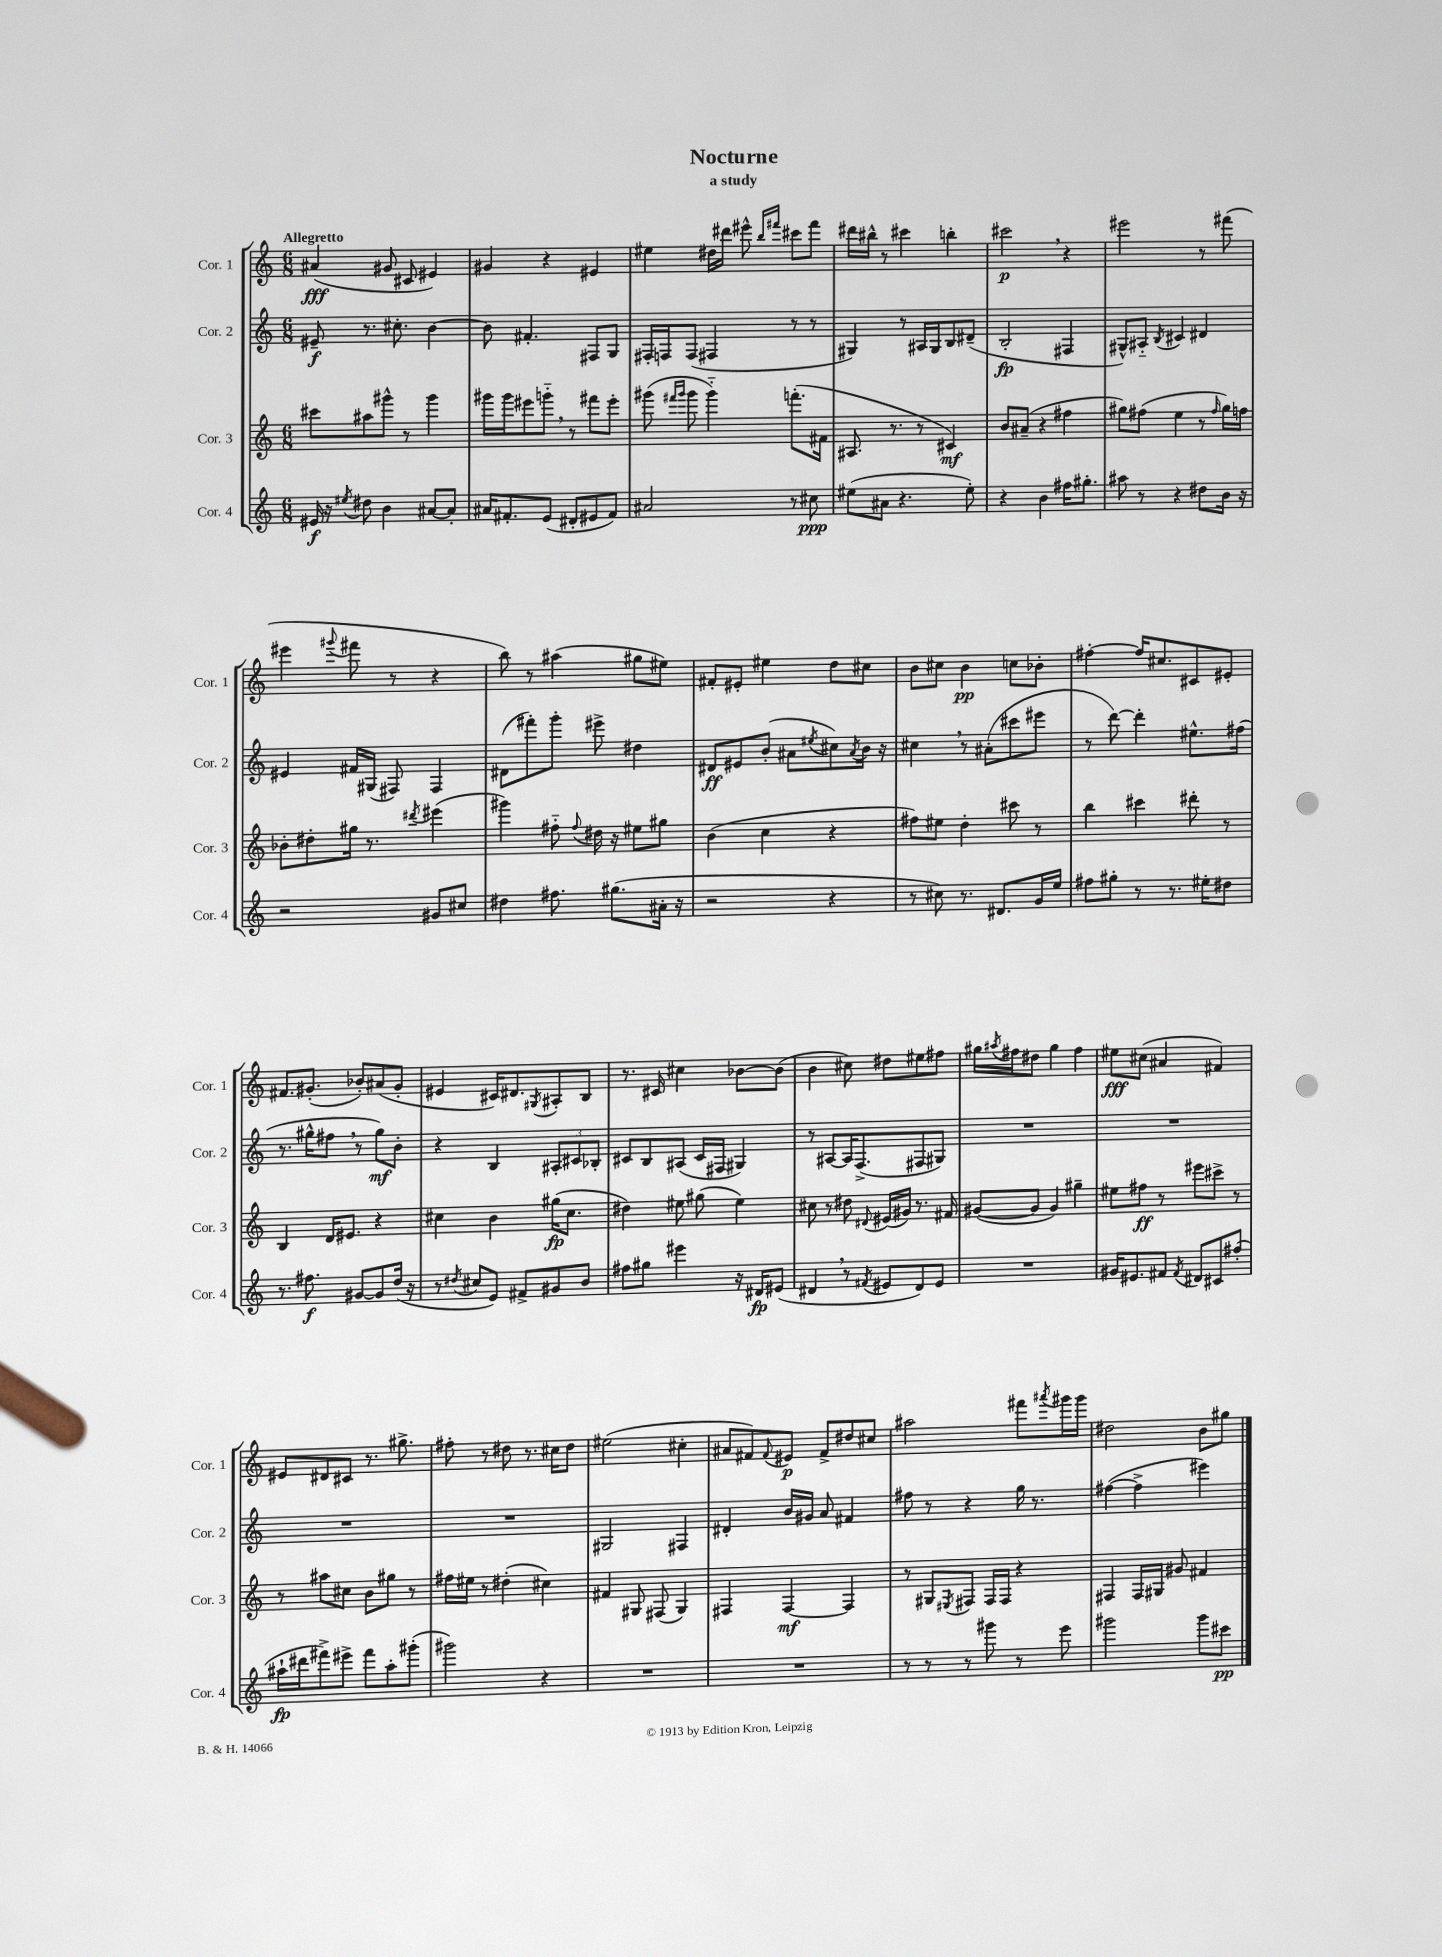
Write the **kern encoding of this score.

**kern	**kern	**kern	**kern
*staff4	*staff3	*staff2	*staff1
*clefG2	*clefG2	*clefG2	*clefG2
*k[]	*k[]	*k[]	*k[]
*M6/8	*M6/8	*M6/8	*M6/8
16e#	8ccc#	8e#~	(4a#
16r	.	.	.
8qee#	.	.	.
8dd#	8aa#	8.r	.
4b	8ggg#^^	.	8g#
.	.	8.cc#'	.
.	8r	.	8c#
[8a#	4ggg#	[4b	4e#)
8a#']	.	.	.
=	=	=	=
16a#	16ggg#	8b]	4g#
8.f#'	16ggg#	.	.
.	8eee#	4.f#'	.
(8e	8ggg'~	.	4r
8d#'	8r	.	.
8e#	8fff#	8F#	4e#
8f#)	8eee#'	8G	.
=	=	=	=
2a#	(8ggg#	16F#'	4ee#
.	.	16F	.
.	16qqfff#	.	.
.	16qqggg#	.	.
.	8ggg#	(8F	.
.	4ggg#'~)	4F#	16dd#
.	.	.	16ddd#
.	.	.	8eee#^^
.	.	.	16qqbb
.	.	.	16qqfff#
8r	(8.fff'	8r	8ccc#
8cc#	.	8r	8fff#
.	16f#	.	.
=	=	=	=
(8ee#	8.A#	4G#)	16ddd#
.	.	.	16bb#^^
8a#	.	.	8r
.	8.r	.	.
4.r	.	8r	4ccc#
.	8r	16A#	.
.	.	16G#	.
.	4c#)	8B	4bb'
8ee#')	.	(8d#~	.
=	=	=	=
4r	8b	2B'	2ccc#
.	(8a#~	.	.
4b	4r	.	.
16ff#	4ff#	4F#	4r
8.gg#'	.	.	.
=	=	=	=
8aa#	8gg#)	8G#^^)	2eee#
8r	(8ff#	8A#'~	.
.	.	8qB	.
4r	4ee	4c#	.
8dd#	8r	4d#	8r
.	16qqff#	.	.
16b	16gg#)	.	(8fff#
16r	16ff	.	.
=	=	=	=
2r	8b-'	4e#	4eee#
.	8dd#'	.	.
.	.	.	8qqggg#
.	16gg#	16f#	8fff#
.	8.r	(16G#	.
.	.	8F#)	8r
.	8qddd#	.	.
8g#	(4eee#	4F#	4r
8cc#	.	.	.
=	=	=	=
4dd#	4ggg#)	(8d#	8bb)
.	.	8fff#')	8r
8.ff#	8ff#'~	8ggg'	(4aa#
.	8qqff#	.	.
.	16dd#	8eee#^	.
(8.gg#	16r	.	.
.	8ee#	4dd#	8gg#
16a#'	8gg#	.	8ee#)
16r	.	.	.
=	=	=	=
2r	(4b	8d#	8f#'
.	.	8e#	8e#'
.	4cc	(8b'	4ee#
.	.	8a#	.
.	.	8qee#	.
4r	4r	8cc#)	8dd
.	.	8qa#	.
.	.	16b	8cc#
.	.	16r	.
=	=	=	=
8r	8ff#)	4cc#	8b
8cc#)	8ee#	.	8cc#
8.r	4dd'	8r	4b
.	.	(8a#'	.
8.d#	.	.	.
.	8ccc#	8ccc#	8cc
16g	8r	8eee#	8b-'
16ee	.	.	.
=	=	=	=
8ff#	4bb	8r	[4ff#'
8gg#'	.	[8ddd)	.
8r	4ccc#	4ddd']	16ff#]
.	.	.	8.cc#
8.r	.	.	.
.	8ddd#'	8.ee#^^	8c#
16ee#'	.	.	.
8dd#	8r	.	8e#'
.	.	(16ff#	.
=	=	=	=
8.r	4B	8.r	8.f#
8.ff#	.	16gg#^^	(8.g#'
.	16d	8ff#	.
.	8.e#	.	.
[8g#	.	8r	8b-')
8g#]	4r	8gg#)	(8a#
(16dd	.	8b'	8g#'
16r	.	.	.
=	=	=	=
8r	4cc#	4r	4e#
8qdd#	.	.	.
8cc#	.	.	.
8e)	4b	4B	16c#)
.	.	.	8.d#
8f#^	.	.	.
.	.	.	8qG#
8g#	(16gg#	12A#'	8A#'
.	8.cc#	.	.
.	.	12c#	.
8b	.	.	8B
.	.	12B-'	.
=	=	=	=
8ff#	4dd#)	8c#	8.r
8gg#	.	8B	.
.	.	.	16c#
4eee#	8ee#	(8A#	4cc#
.	(8gg#	16c#	.
.	.	16F#	.
16r	4ee#)	4G#)	[8b-
16d#	.	.	.
(8e#	.	.	(8b-]
=	=	=	=
4d#	8cc#	8r	4b
.	8r	[8A#	.
8r	8dd#	16A#]	8cc#)
.	.	(8.F^	.
8qf#	8qqd#	.	.
8e#	(16e#	.	8dd#
.	16g#)	.	.
8d#)	8.r	8F#	8ee#
8e#	.	8G#)	8ff#
.	16f#	.	.
=	=	=	=
2.r	([8g#	2.r	16gg#
.	.	.	8qaa#
.	.	.	16ff#
.	8g#]	.	8dd#
.	4g#)	.	4gg#
.	4gg#~	.	4ff#
=	=	=	=
16g#	8ee#	2.r	8ee#
8.e#	.	.	.
.	8ff#	.	(8cc#
8f#	8r	.	4a#
8qf#	.	.	.
8d#	8eee#	.	.
8c#	8ccc#^	.	4f#)
(8ff#'	8r	.	.
=	=	=	=
16aa#`	8r	2.r	8e#
16ddd#	.	.	.
8fff#^)	8aa#	.	8d#
8eee#^	8cc#	.	8c#
8fff#	8b	.	8.r
8aa#'	8gg#	.	.
.	.	.	8.gg#^
(8ggg#'	8r	.	.
=	=	=	=
2ggg#)	16ff#	2.r	8ff#'
.	16ee#	.	.
.	8r	.	8r
.	(4dd#'	.	8dd#
.	.	.	8.r
4r	4cc#)	.	.
.	.	.	16cc#
.	.	.	8dd#
=	=	=	=
2.r	4f#	2G#	(2ee#
.	8G#	.	.
.	(8F#	.	.
.	4G#)	4F#	4cc#'
=	=	=	=
2.r	4F#	4d#'	8a#
.	.	.	8f#)
.	.	.	8qqf#
.	[4F#	16b	8e#
.	.	16g#	.
.	.	8a	8f#^
.	4F#]	4f#	8dd#
.	.	.	8cc#
=	=	=	=
8r	8r	8ff#	2aa#
8r	8G#	8r	.
.	8qE#	.	.
8r	8F#	4r	.
8ggg#	16F#	.	.
.	16F#	.	.
8r	4r	16gg	8fff#
.	.	8.r	.
.	.	.	8qaaa#
8eee	.	.	16ggg#
.	.	.	16ggg#
=	=	=	=
2ggg#	4F#	([4ff#	2dd#
.	16F#	4ff#^]	.
.	16G#	.	.
.	8g#	.	.
8ggg#	4f#	4eee#)	8b
8ccc#	.	.	8gg#
==	==	==	==
*-	*-	*-	*-
